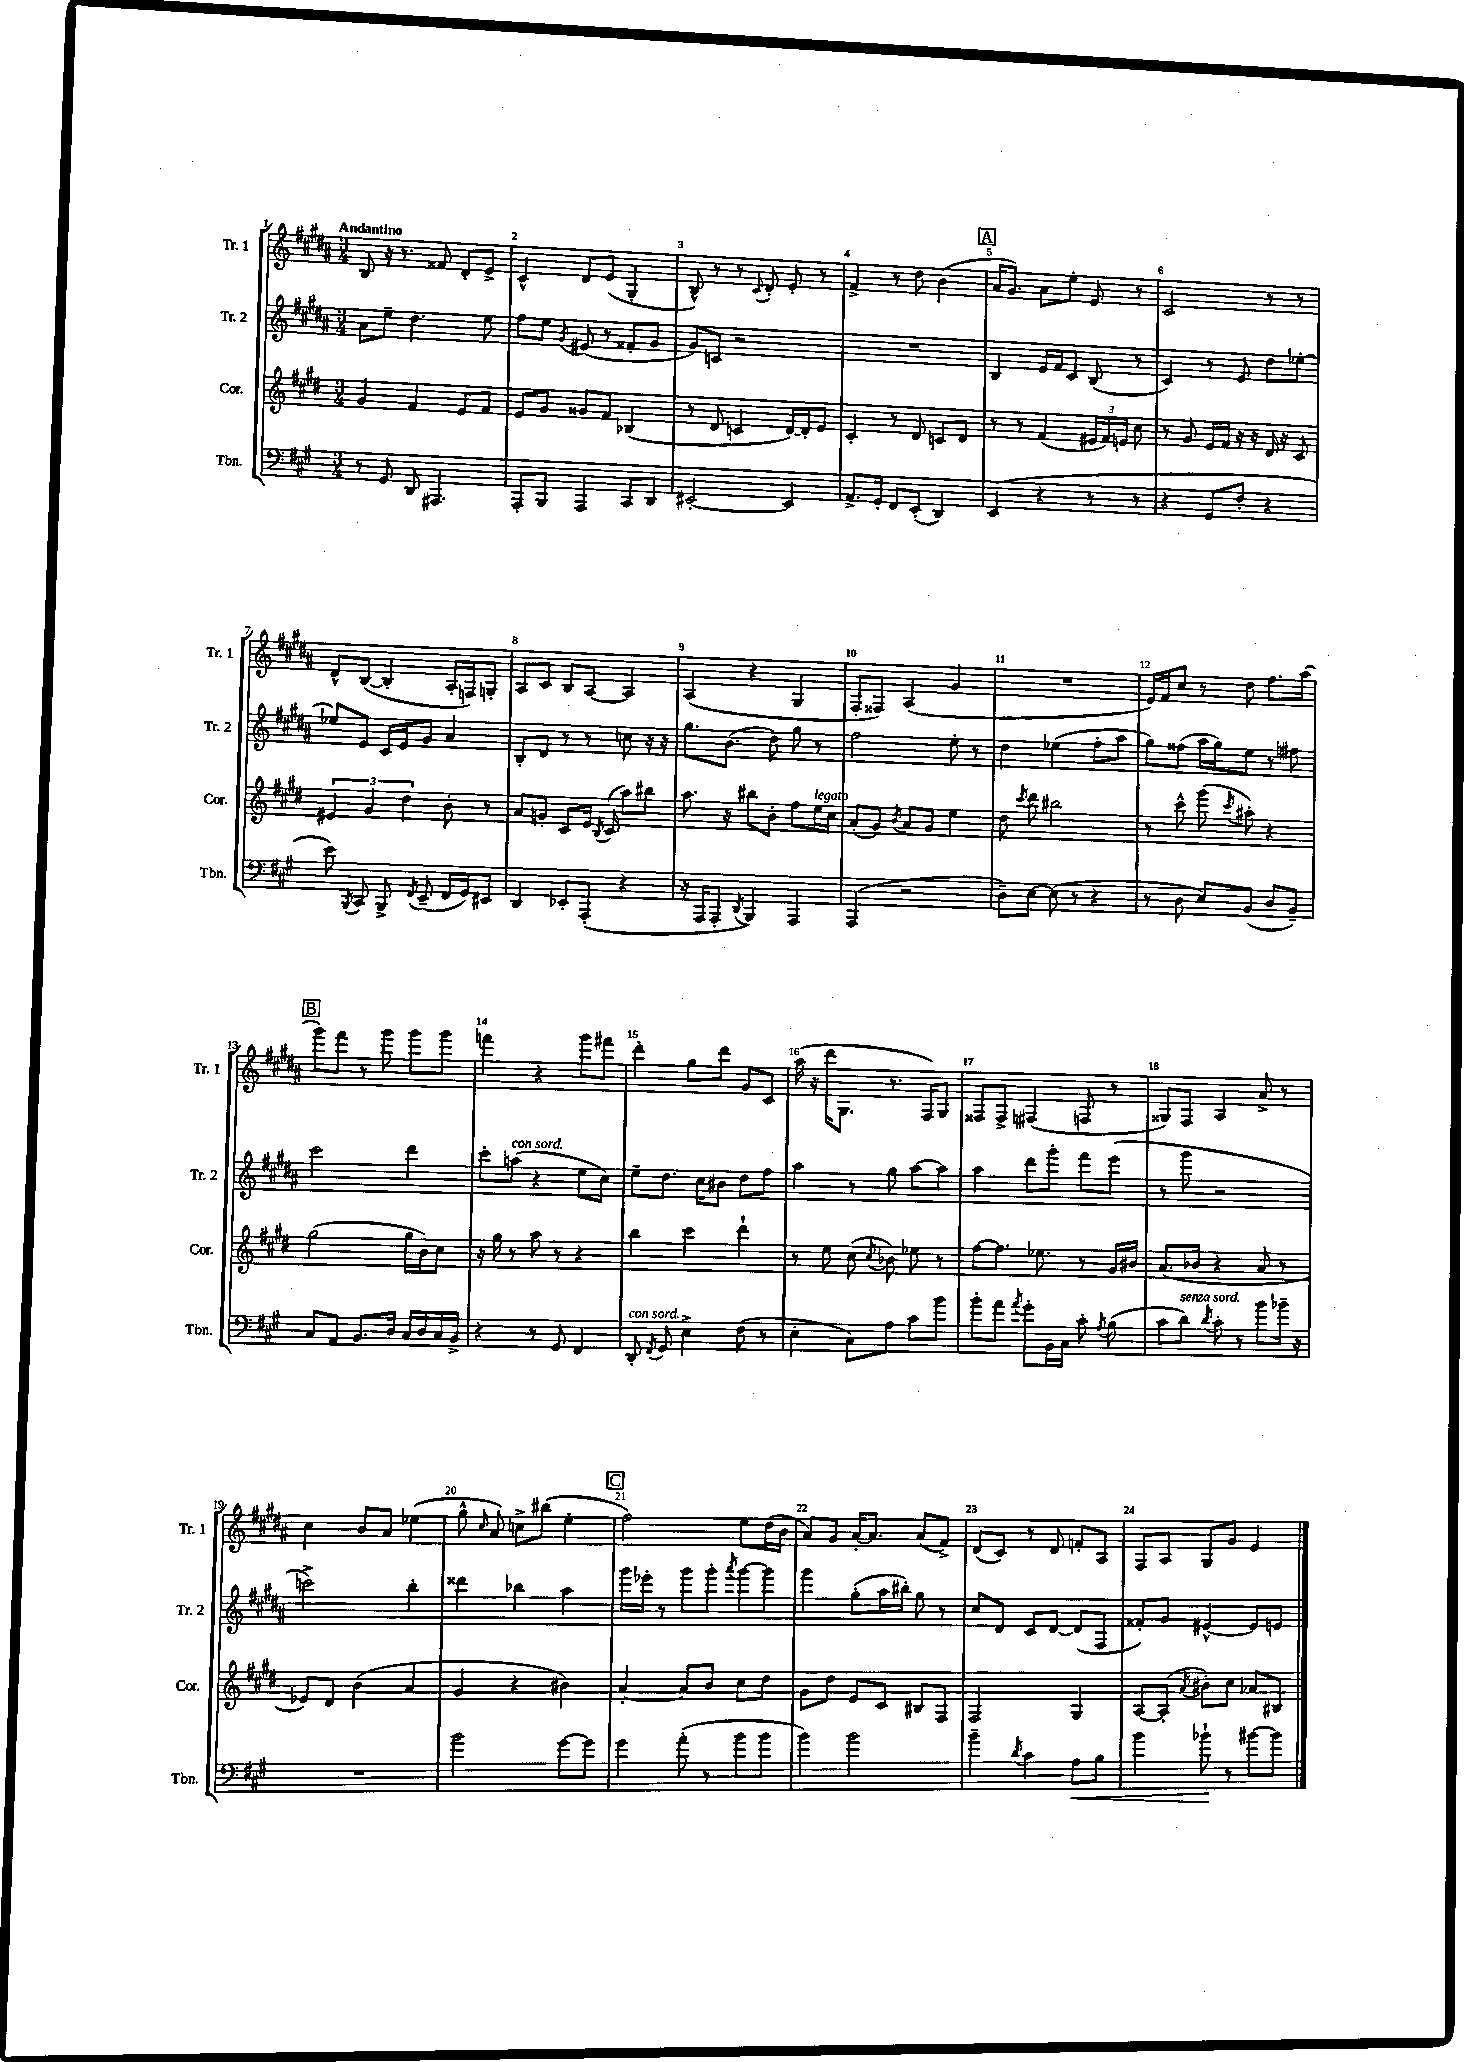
<<
\new StaffGroup <<
\new Staff = "s0" \with { instrumentName = "Tr. 1" shortInstrumentName = "Tr. 1" } {
    \clef treble \key b \major \numericTimeSignature \time 3/4 \tempo "Andantino"
    \autoBeamOff b8 r16 r8. fisis'8 dis'8[-. e'8]-> |
    cis'4-^ dis'8[ e'8]( gis4-. |
    b8-^) r8 r8 \appoggiatura { cis'8 } dis'8-. e'8-. r8 |
    fis'4-> r8 dis''8 b'4( |
    \mark \markup { \box "A" } ais'16[ gis'8.]) ais'8[ e''8]-. e'8 r8 |
    cis'2 r8 r8 |
    dis'8[-^ b8]~( b4-. ais16[-. f16) g8]-. |
    ais8[ cis'8] b8[ ais8]~ ais4 |
    ais4( r4 gis4 |
    fis8[-. fisis8]) ais4( gis'4 |
    R2. |
    e'16[) fis'16 cis''8] r8 dis''8 fis''8.[ ais''16]( |
    \mark \markup { \box "B" } gis'''8[) fis'''8] r8 gis'''8 gis'''8[ gis'''8] |
    f'''4 r4 gis'''8[ fis'''8] |
    dis'''4-. gis''8[ dis'''8] gis'8[ cis'8] |
    ais''16( r16 dis'''16[ gis8.] r8. fis16[) gis8] |
    fisis8[ fisis8]-> fis4( f8 r8 |
    gisis8[) fis8] ais4 ais'8-> r8 |
    cis''4 b'8[ ais'8] ees''4( |
    gis''8-^ \grace { cis''16 } ais'8) c''8[-> bis''8]( e''4-. |
    \mark \markup { \box "C" } fis''2) e''8[ dis''16( b'16] |
    ais'8[) gis'8] ais'16[~-. ais'8.] ais'8[( fis'8]->) |
    dis'8[( cis'8]) r8 dis'8 f'8[-. ais8] |
    fis8[ ais8] gis8[ gis'8] e'4 \bar "|." |
}
\new Staff = "s1" \with { instrumentName = "Tr. 2" shortInstrumentName = "Tr. 2" } {
    \clef treble \key b \major \numericTimeSignature \time 3/4
    \autoBeamOff ais'8[ e''8]-- dis''4. e''8 |
    fis''8[ e''8] \acciaccatura { gis'8 } eis'8( r8 fisis'8[-. gis'8] |
    gis'8[) c'8] r2 |
    R2. |
    \mark \markup { \box "A" } b4 e'16[ fis'16 cis'8] b8( r8 |
    cis'4) r8 e'8 dis''8[ ees''8]~-. |
    ees''8[ e'8] cis'16[ e'16 gis'8] ais'4 |
    b8[-. dis'8] r8 r8 c''8 r16 r16 |
    gis''8.[ b'8.]( dis''8) gis''8 r8 |
    fis''2 e''8-. r8 |
    dis''4 ees''4( fis''8[-. ais''8] |
    gis''8[) fisis''8]( ais''16[ gis''16) e''8] r8 fis''8 |
    \mark \markup { \box "B" } cis'''2 dis'''4 |
    cis'''8[-. a''8]^\markup { \italic "con sord." }( r4 e''8[ cis''8]) |
    e''8[-- dis''8.] cis''16[ bis'8] dis''8[ fis''8] |
    ais''4 r8 gis''8 ais''8[~ ais''8] |
    ais''4 dis'''8[ gis'''8]-. fis'''8[ e'''8]( |
    r8 gis'''8 r2 |
    c'''2->) b''4-. |
    disis'''4 bes''4 ais''4 |
    \mark \markup { \box "C" } gis'''16[ ees'''16]-. r8 gis'''8[ gis'''8]-. \acciaccatura { ais'''8 } gis'''8[~ gis'''8] |
    gis'''4 gis''8[-.( ais''16 bis''16]-.) gis''8 r8 |
    cis''8[ dis'8] cis'8[ dis'8]~ dis'8[( fis8] |
    fisis'8[-.) gis'8] eis'4~-^ eis'8[ e'8] \bar "|." |
}
\new Staff = "s2" \with { instrumentName = "Cor." shortInstrumentName = "Cor." } {
    \clef treble \key e \major \numericTimeSignature \time 3/4
    \autoBeamOff gis'4 fis'4 e'8[ fis'8] |
    e'8[ gis'8] gisis'8[ fis'8] bes4( |
    r8 dis'8 c'4 dis'16[~) dis'16-. e'8] |
    cis'4-. r8 dis'8 c'8[ dis'8] |
    \mark \markup { \box "A" } r8 r8 fis'4( \tuplet 3/2 { eis'16[ fis'16) e'16] } cis''8 |
    r8 gis'8 e'16[ fis'16] r16 r16 dis'16 r16 cis'8 |
    \tuplet 3/2 { eis'4 gis'4 dis''4 } b'8-. r8 |
    a'8[ g'8]-. cis'8[ e'16] \acciaccatura { b8 } cis'16( a''8[) bis''8] |
    a''8. r16 bis''8[ b'8]-. fis''8[ e''16^\markup { \italic "legato" } cis''16] |
    a'8[-.( gis'8]) \acciaccatura { b'8 } a'8[ gis'8] e''4 |
    dis''8 \acciaccatura { cis'''8 } dis'''8 bis''2 |
    r8 cis'''8-^ gis'''8( \acciaccatura { cis'''8 } ais''8-.) r4 |
    \mark \markup { \box "B" } gis''2( gis''16[ b'16) cis''8] |
    r16 gis''16 r8 a''8 r8 r4 |
    b''4 cis'''4 dis'''4-! |
    r8 e''8 cis''8( \acciaccatura { cis''8 } bes'8) ees''8 r8 |
    fis''8[~ fis''8.] ees''8. r8 gis'16[ bis'16] |
    a'8.[( bes'16] r4 a'8 r8 |
    ees'8[) dis'8] b'4( a'4 |
    gis'4 r4 bis'4) |
    \mark \markup { \box "C" } a'4~-. a'8[ b'8] cis''8[ dis''8] |
    gis'8[ dis''8] e'8[ cis'8] bis8[ fis8] |
    fis2 gis4 |
    a8[~ a8]-.( \acciaccatura { a'8 } bis'8[-.) cis''8] aes'8[ bis8] \bar "|." |
}
\new Staff = "s3" \with { instrumentName = "Tbn." shortInstrumentName = "Tbn." } {
    \clef bass \key a \major \numericTimeSignature \time 3/4
    \autoBeamOff r8 gis,8 d,8 ais,,4. |
    a,,8[-. b,,8] a,,4 cis,8[ d,8] |
    eis,2~-. eis,4 |
    a,8.[-> gis,16]-. fis,8[ e,8]-.( d,4) |
    \mark \markup { \box "A" } e,4( r4 r8 r8 |
    r4 gis,8[ fis8]-. r4 |
    e'8) \acciaccatura { b,,8 } cis,8 b,,8-> \acciaccatura { fis,8 } e,8--( fis,16[ gis,16) eis,8] |
    d,4 ees,8[-. a,,8]-.( r4 |
    r16 a,,16[ a,,8]-. \acciaccatura { d,8 } b,,4) a,,4 |
    a,,4( r2 |
    d8[--) e8]~ e8( r8 r4 |
    r8 d8 e8[) b,8]( d8[ b,8]--) |
    \mark \markup { \box "B" } cis8[ a,8] b,8.[ d16] cis16[ d16 cis16 b,16]-> |
    r4 r8 gis,8 fis,4 |
    d,8-.^\markup { \italic "con sord." } \acciaccatura { fis,8 } gis,8 e4-> fis8( r8 |
    e4-. cis8[) a8] cis'8[ b'8] |
    b'8[-. a'8] \acciaccatura { a'8 } gis'8[-. b,16 cis16] cis'8-. \acciaccatura { a8 } b8( |
    cis'8[ d'8]^\markup { \italic "senza sord." }) \acciaccatura { d'8 } cis'8-. r8 b'8[ bes'16]-- r16 |
    R2. |
    b'2 gis'8[~ gis'8] |
    \mark \markup { \box "C" } gis'4 a'8-.( r8 b'8[ b'8] |
    b'4) b'2 |
    b'4-- \acciaccatura { d'8 } cis'4 a8[\< b8] |
    b'4 bes'8-!\! r8 bis'8[~ bis'8] \bar "|." |
}
>>
>>
\layout { \context { \Score \override BarNumber.break-visibility = ##(#f #t #t) barNumberVisibility = #all-bar-numbers-visible } }
